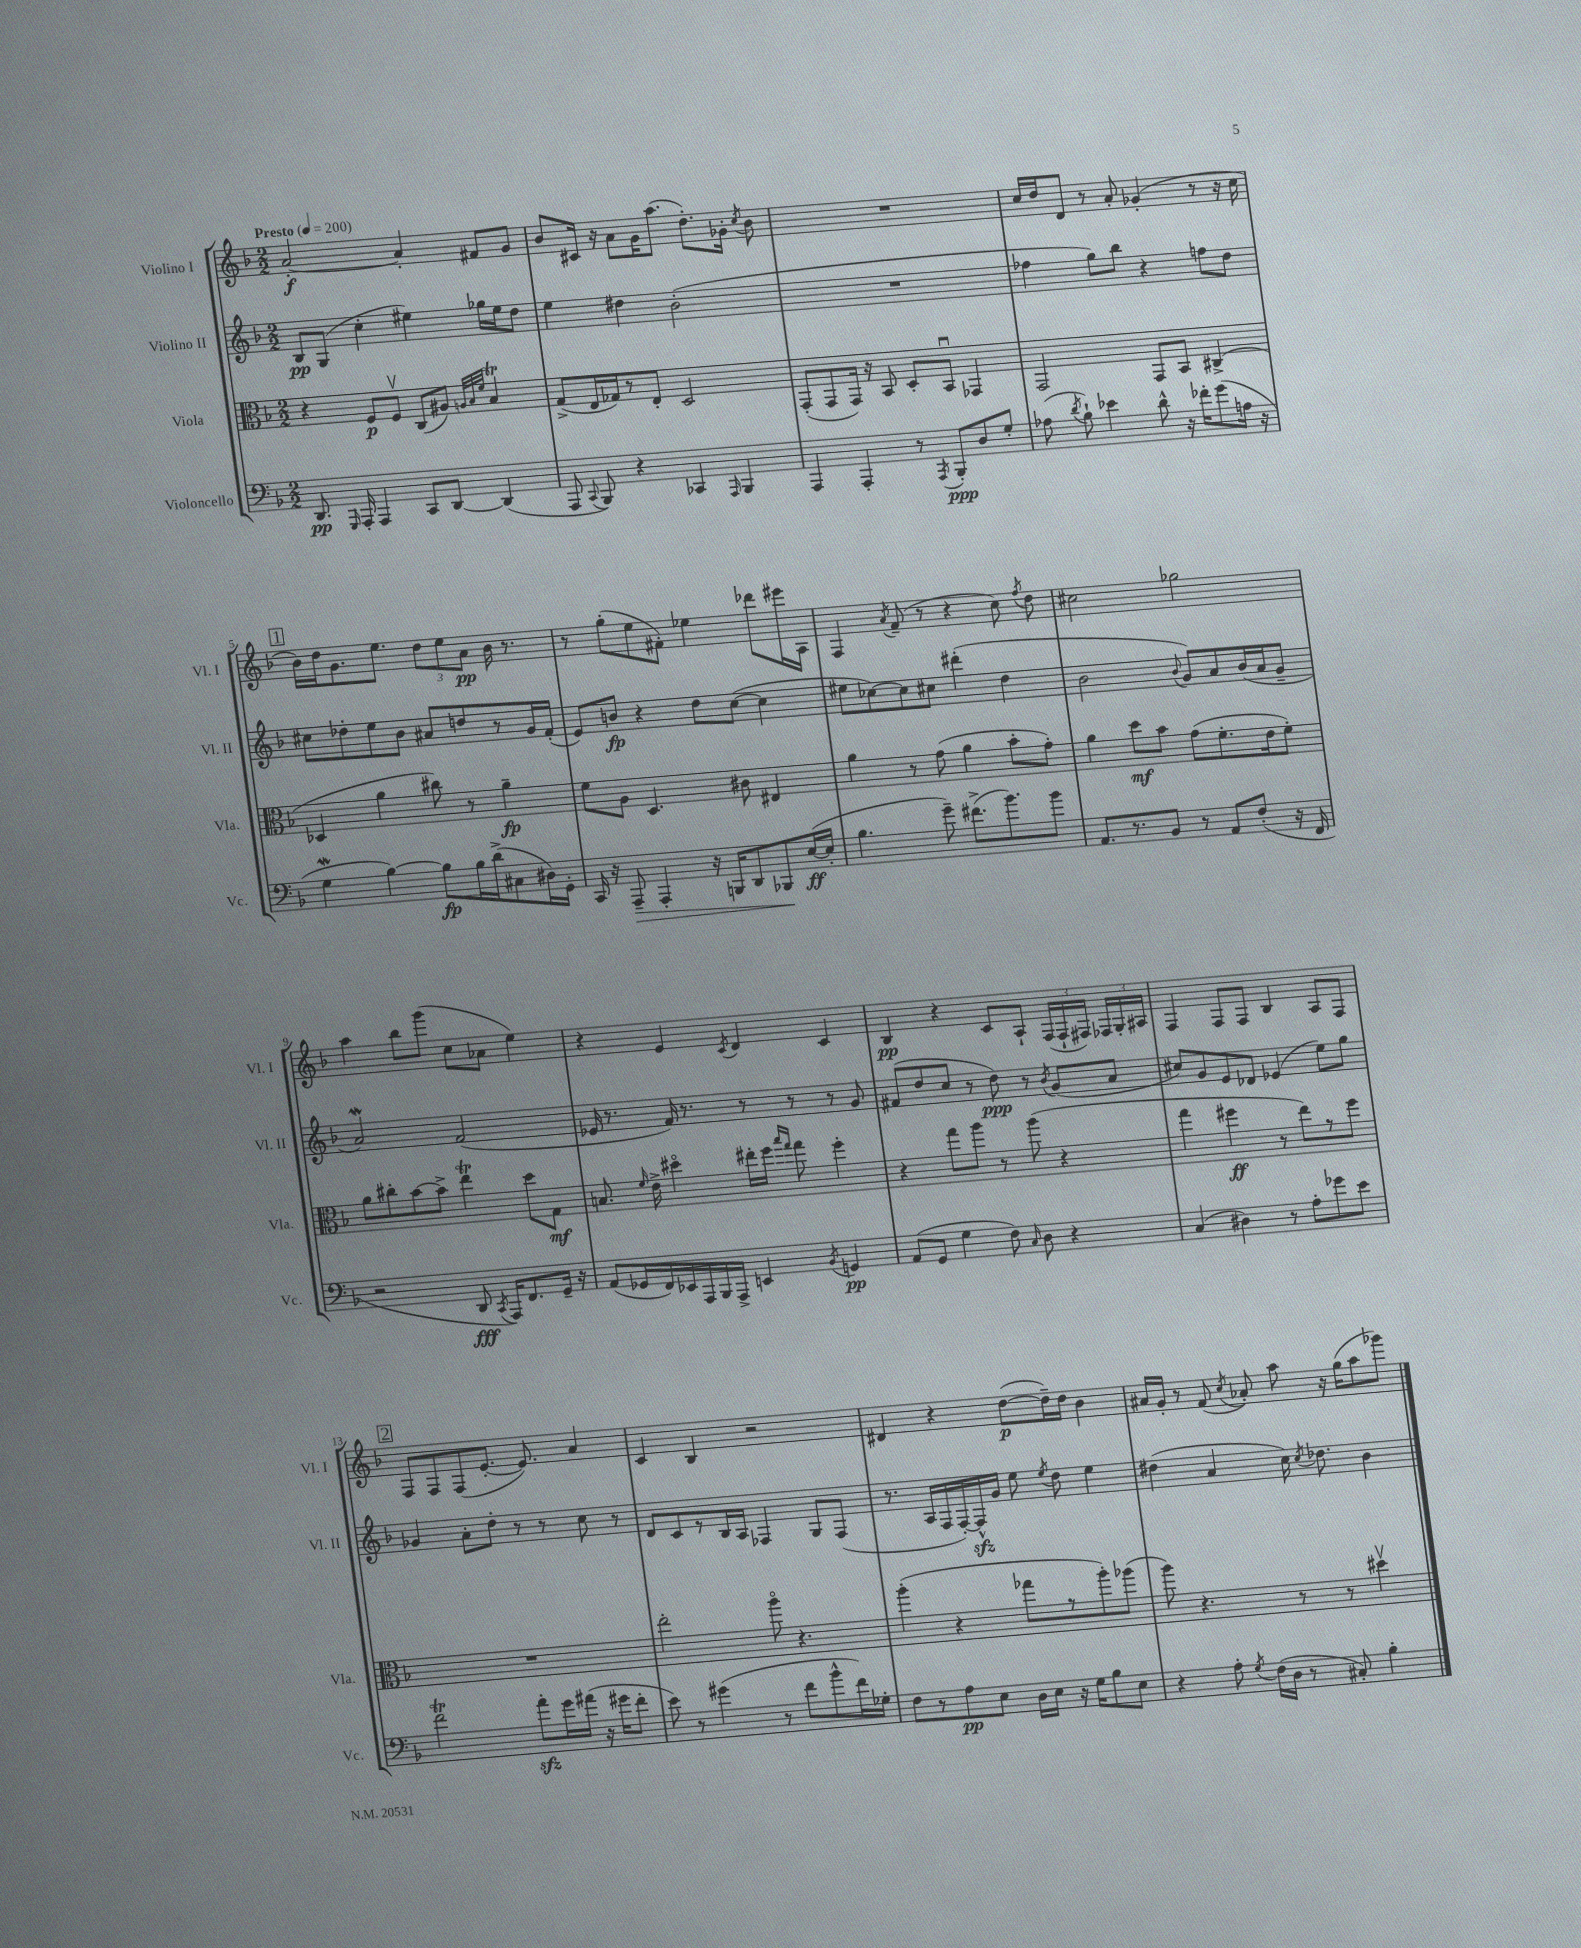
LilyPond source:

<<
\new StaffGroup <<
\new Staff = "s0" \with { instrumentName = "Violino I" shortInstrumentName = "Vl. I" } {
    \clef treble \key f \major \numericTimeSignature \time 2/2 \tempo "Presto" 4 = 200
    \autoBeamOff a'2~-.\f a'4-. fis'8[ g'8] |
    bes'8[ cis'16] r16 a'8[ g'16 a''8.]( d''8.[-.) ges'16]-. \acciaccatura { c''8 } bes'8 |
    R1 |
    c''16[ d''16 d'8] r8 a'8-. ges'4-.( r8 r16 c''16 |
    \mark \markup { \box "1" } bes'16[) d''16 g'8. e''8.] \tuplet 3/2 { d''8[ e''8 a'8]\pp } bes'16 r8. |
    r8 g''8[-.( e''8 fis'8]-.) ees''4 des'''8[ eis'''16 a16] |
    f4 \acciaccatura { a'8 } f'8--( r8 r4 c''8) \acciaccatura { f''8 } d''8 |
    cis''2 ges''2 |
    a''4 bes''8[ g'''8]( c''8[ aes'8] e''4) |
    r4 e'4 \acciaccatura { c'8 } d'4 c'4 |
    bes4\pp r4 c'8[ a8]-! \tuplet 3/2 { f16[( f16-! fis16]) } \tuplet 3/2 { fes16[ g16-. ais16] } |
    f4 f8[ f8] bes4 a8[ f8] |
    \mark \markup { \box "2" } f8[ f8 f8( e'8.]~-. e'8.) a'4 |
    c'4 bes4 r2 |
    dis'4 r4 d''8[~\p( d''16--) d''16] bes'4 |
    ais'16[ g'16]-. r8 f'8( \acciaccatura { c''8 } aes'8-.) a''8 r16 g''16[( a''8 ges'''8]) \bar "|." |
}
\new Staff = "s1" \with { instrumentName = "Violino II" shortInstrumentName = "Vl. II" } {
    \clef treble \key f \major \numericTimeSignature \time 2/2
    \autoBeamOff bes8[\pp g8]( c''4-. eis''4) ges''16[ eis''16 d''8] |
    e''4 dis''4 bes'2-.( |
    R1 |
    fes''4 g''8[) bes''8] r4 f''8[ d''8] |
    \mark \markup { \box "1" } cis''8[ des''8-. e''8 bes'8] ais'8[ d''8 r8 g'16 f'16]-.( |
    e'8[) b'8]\fp r4 d''8[ c''8]~( c''4 |
    eis''8[ ces''8~) ces''8 cis''8] dis'''4-.( d''4 |
    bes'2 \appoggiatura { bes'8 } g'8[) a'8 bes'16( a'16 g'8]-- |
    a'2\mordent) f'2( |
    ees'16 r8. f'16) r8. r8 r8 r8 g'8 |
    fis'8[( d''8 c''8] r8 d''8\ppp) r8 \acciaccatura { bes'8 } g'8[( a'8] |
    cis''8[) g'8 e'8 des'8] ees'4( e''8[) g''8] |
    \mark \markup { \box "2" } ges'4 a'8[-. d''8]-. r8 r8 c''8 r8 |
    d'8[ c'8 r8 bes16 a16] fes4 g8[ fes8]( |
    r8. a16[ f16 f16~-.) f16-^\sfz g'16] e''8 \acciaccatura { e''8 } d''8 e''4 |
    dis''4( a'4 c''16) \acciaccatura { c''8 } des''8. bes'4 \bar "|." |
}
\new Staff = "s2" \with { instrumentName = "Viola" shortInstrumentName = "Vla." } {
    \clef alto \key f \major \numericTimeSignature \time 2/2
    \autoBeamOff r4 f8[\p f8]\upbow c8[( ais8]) \grace { a32[ bes32 f'32] } bes4\trill |
    g8[->( e16 ges16) r8 e8]-. d2 |
    g,8[-.( g,8 g,16]) r16 bes,8 d8[-. bes,8]\downbow ges,4 |
    g,2 g,8[ bes,8] cis4->( |
    \mark \markup { \box "1" } des4 a'4 cis''8) r8 a'4--\fp |
    f'8[ a8] d4. cis'8 eis4 |
    a'4 r8 g'8( a'4 bes'8[-. g'8]-.) |
    a'4 d''8[\mf bes'8] g'8[( f'8.-. e'16 f'8]-.) |
    a'8[ cis''8-. bes'8~ bes'8]-> e''4\trill d''8[ g8]\mf |
    b8. \grace { f'16 } e'16-> dis''4\flageolet eis''16[-. f''16] \grace { bes''16[ g''16] } g''8 f''4-. |
    r4 g''8[ a''8] r8 a''8( r4 |
    g''4 fis''4\ff r8 e''8[) r8 fis''8] |
    \mark \markup { \box "2" } R1 |
    e''2-. a''8\flageolet r4. |
    a''4-.( r4 ges''8[ r8 a''8-.) aes''8]( |
    a''8) r4. r8 r8 dis''4\upbow \bar "|." |
}
\new Staff = "s3" \with { instrumentName = "Violoncello" shortInstrumentName = "Vc." } {
    \clef bass \key f \major \numericTimeSignature \time 2/2
    \autoBeamOff d,8.\pp \grace { g,,16 } a,,16-. a,,4 c,8[ d,8]~ d,4( |
    a,,8 \appoggiatura { c,8 } bes,,8) r4 ces,4 \grace { a,,16 } bes,,4 |
    a,,4 a,,4-. r8 \acciaccatura { a,,8 } bes,,8[-.\ppp d8 g8]-. |
    aes8( \acciaccatura { d'8 } bes8-!) ees'4 d'8-^ r16 fes'16[-. g'8( a16] r16 |
    \mark \markup { \box "1" } g4\mordent bes4~) bes8[\fp bes16 d'16->( cis8 dis16) g,16]-. |
    c,16 r16 a,,8--\> a,,4-. r16 b,,16[ d,8 bes,,8\! e16~\ff( e16]-. |
    bes4. g'8--) fis'8.[->( bes'8.) bes'8] |
    a,8.[ r8. bes,8] r8 a,8[ f8]-.( r16 f,16 |
    r2 d,8\fff \acciaccatura { c,8 } a,,16[) f,8. g,16]-- r16 |
    a,8[( ges,16 f,16) ees,16 a,,16 bes,,16 a,,16]-> e,4 \acciaccatura { bes,8 } g,4\pp |
    a,8[( g,8] g4 f8) \grace { c16 } d8 r4 |
    c4( dis4) r8 a8[-. ges'8 e'8] |
    \mark \markup { \box "2" } f'2\trill a'8[-.\sfz g'16 ais'16]( r16 gis'16[ f'8]-. |
    e'8) r8 gis'4( r8 f'8[ bes'8-^ f'16) ges16]-. |
    f8[ r8 a8\pp e8] d16[ e16] r16 g16[ bes8 e8] |
    r4 a8-. \acciaccatura { g8 } f16[( d16] r8 cis8-.) bes4-. \bar "|." |
}
>>
>>
